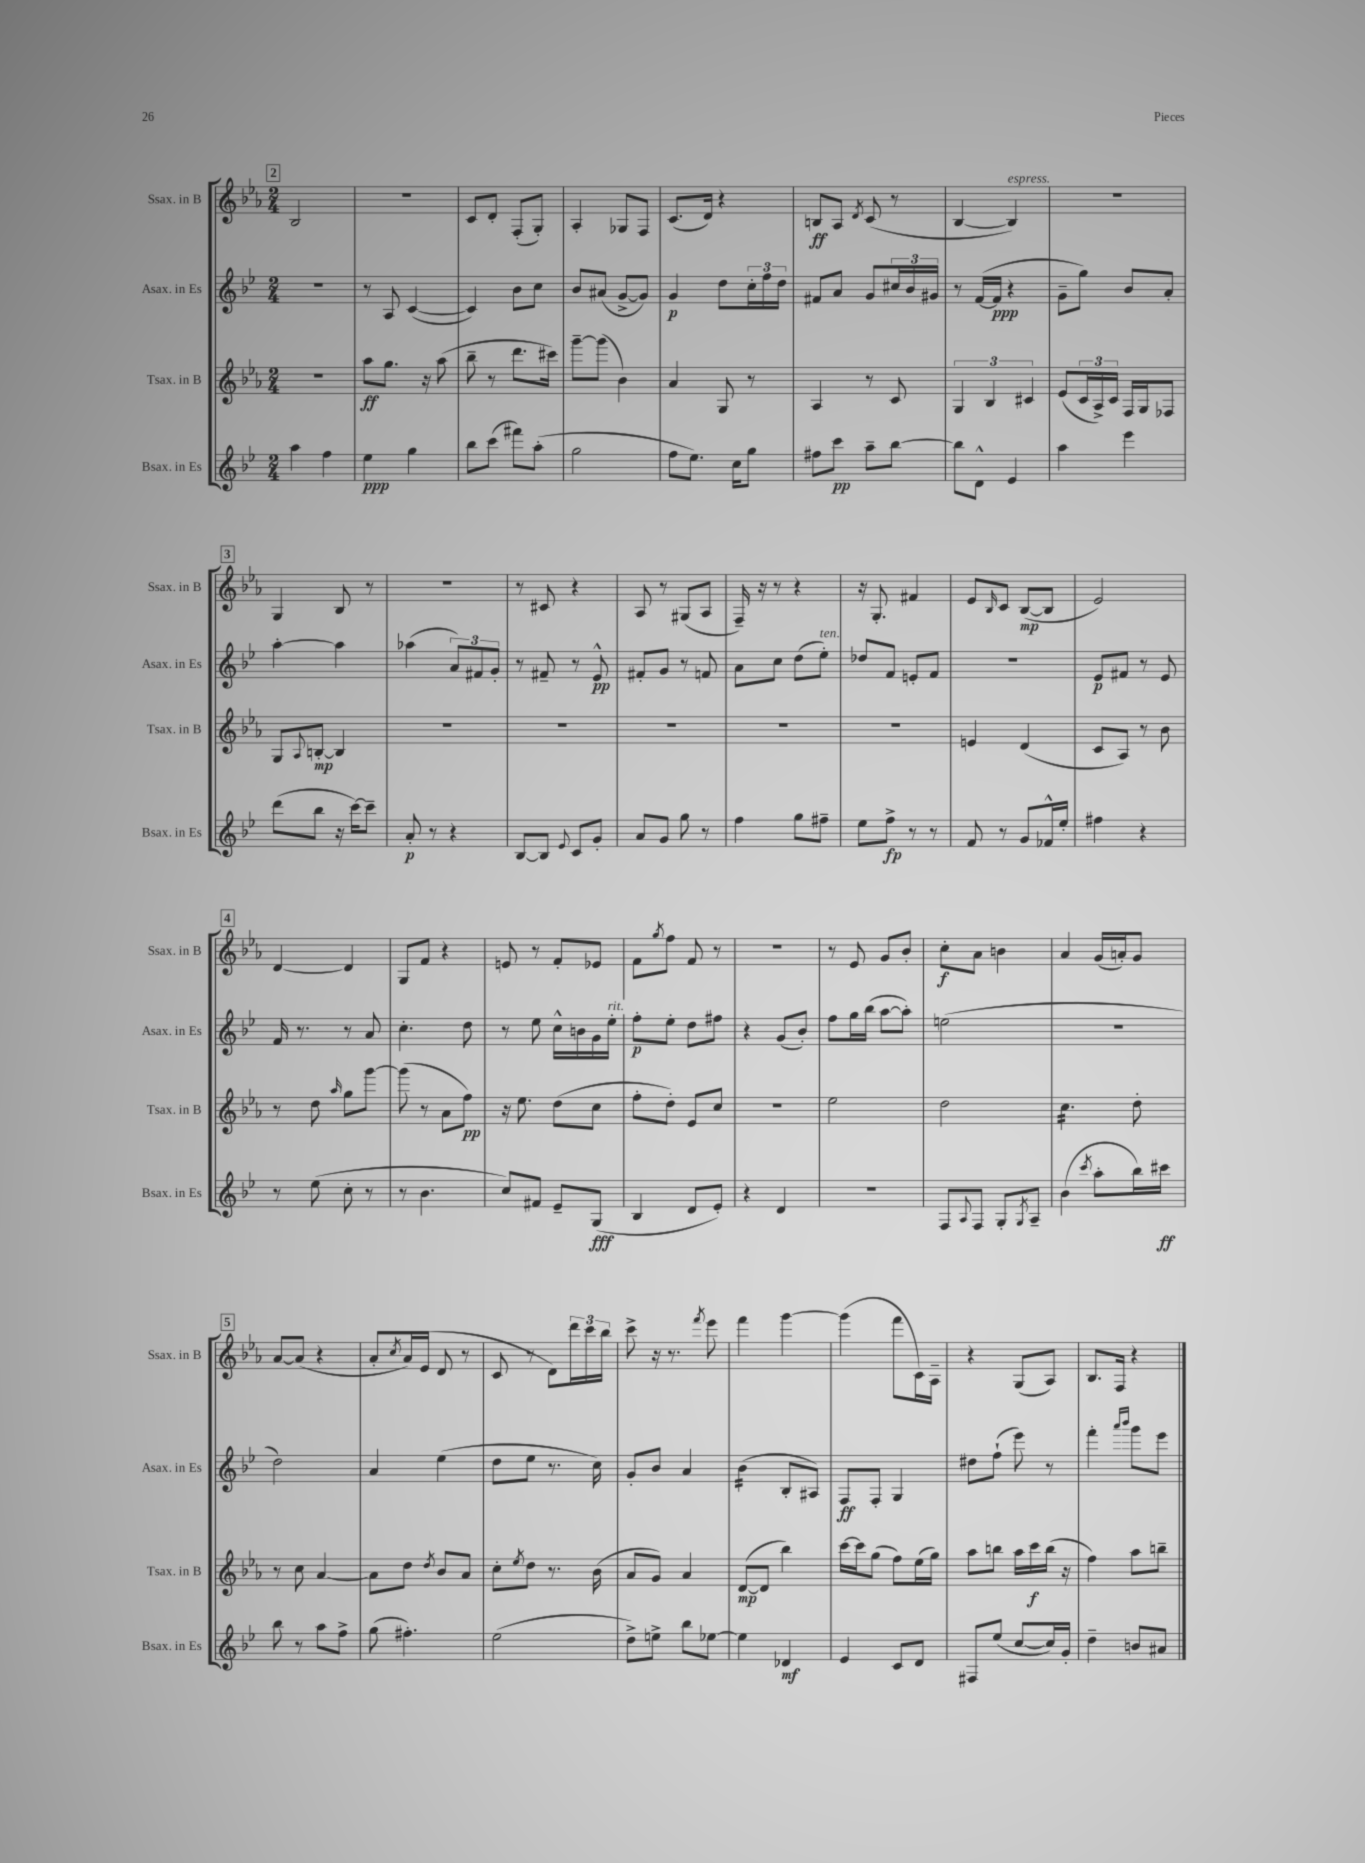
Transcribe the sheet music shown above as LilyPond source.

<<
\new StaffGroup <<
\new Staff = "s0" \with { instrumentName = "Ssax. in B" shortInstrumentName = "Ssax. in B" } {
    \clef treble \key ees \major \numericTimeSignature \time 2/4
    \mark \markup { \box "2" } bes2 |
    R2 |
    c'8 d'8-. f8-.( g8-.) |
    aes4-. ges8 f8 |
    c'8.( d'16) r4 |
    b8\ff aes8 \acciaccatura { d'8 } c'8( r8 |
    bes4~ bes4^\markup { \italic "espress." }) |
    R2 |
    \mark \markup { \box "3" } g4 bes8 r8 |
    R2 |
    r8 cis'8 r4 |
    aes8 r8 gis8( aes8 |
    f16--) r16 r8 r4 |
    r16 g8.-. fis'4 |
    ees'8 \grace { bes16 } c'8 bes8~\mp( bes8 |
    ees'2) |
    \mark \markup { \box "4" } d'4~ d'4 |
    g8 f'8 r4 |
    e'8 r8 f'8-. ees'8 |
    f'8 \acciaccatura { g''8 } f''8 f'8 r8 |
    R2 |
    r8 ees'8 g'8 bes'8-. |
    c''8-.\f aes'8 b'4 |
    aes'4 g'16( a'16-.) g'8 |
    \mark \markup { \box "5" } aes'8~ aes'8( r4 |
    aes'8-. \acciaccatura { c''8 } aes'16) ees'16( d'8 r8 |
    c'8 r8 d'8) \tuplet 3/2 { d'''16 c'''16 bes''16 } |
    c'''8-> r16 r8. \acciaccatura { f'''8 } ees'''8 |
    f'''4 g'''4~ |
    g'''4( f'''8 c'16) aes16-- |
    r4 g8( aes8) |
    bes8. f16 r4 \bar "|." |
}
\new Staff = "s1" \with { instrumentName = "Asax. in Es" shortInstrumentName = "Asax. in Es" } {
    \clef treble \key bes \major \numericTimeSignature \time 2/4
    \mark \markup { \box "2" } R2 |
    r8 a8 c'4~( |
    c'4) bes'8 c''8 |
    bes'8 ais'8( g'8~-> g'8) |
    g'4\p d''8 \tuplet 3/2 { c''16-. f''16 d''16 } |
    fis'8 a'8 g'8 \tuplet 3/2 { cis''16 bes'16 gis'16 } |
    r8 f'16~( f'16\ppp r4 |
    g'8-- g''8) bes'8 a'8-. |
    \mark \markup { \box "3" } a''4~-. a''4 |
    aes''4( \tuplet 3/2 { a'8) fis'8 g'8-. } |
    r8 fis'8-- r8 ees'8-^\pp |
    fis'8-. g'8 r8 f'8 |
    a'8 c''8 d''8( ees''8-.^\markup { \italic "ten." }) |
    des''8 f'8 e'8-. f'8 |
    r2 |
    ees'8\p fis'8 r8 ees'8 |
    \mark \markup { \box "4" } f'16 r8. r8 a'8 |
    c''4.-. d''8 |
    r8 ees''8 c''16-^ b'16 g'16 ees''16-.^\markup { \italic "rit." } |
    f''8-.\p ees''8-. d''8 fis''8 |
    r4 g'8( bes'8-.) |
    f''8 g''16 bes''16( a''8~ a''8-.) |
    e''2( |
    r2 |
    \mark \markup { \box "5" } d''2) |
    a'4 ees''4( |
    d''8 ees''8 r8. c''16) |
    g'8-. bes'8 a'4 |
    bes'4:16( bes8-. ais8) |
    f8\ff f8-. g4 |
    dis''8 f''8-!( ees'''8) r8 |
    f'''4-. \grace { a'''16 bes'''16 } g'''8 ees'''8 \bar "|." |
}
\new Staff = "s2" \with { instrumentName = "Tsax. in B" shortInstrumentName = "Tsax. in B" } {
    \clef treble \key ees \major \numericTimeSignature \time 2/4
    \mark \markup { \box "2" } R2 |
    aes''8\ff g''8. r16 aes''8( |
    bes''8-- r8 d'''8. cis'''16) |
    g'''8~-- g'''8( bes'4) |
    aes'4 g8 r8 |
    aes4 r8 c'8 |
    \tuplet 3/2 { g4 bes4 cis'4 } |
    ees'8( \tuplet 3/2 { c'16 aes16->) c'16 } f16 g16 fes8 |
    \mark \markup { \box "3" } g8 \appoggiatura { aes8 } b8~-.\mp b4 |
    R2 |
    R2 |
    R2 |
    R2 |
    R2 |
    e'4 d'4( |
    c'8 aes8) r8 bes'8 |
    \mark \markup { \box "4" } r8 d''8 \grace { aes''16 } g''8 g'''8~ |
    g'''8( r8 aes'8 f''8\pp) |
    r16 ees''8. d''8( c''8 |
    f''8-. d''8-.) ees'8 c''8 |
    r2 |
    ees''2 |
    d''2 |
    c''4.:16 d''8-. |
    \mark \markup { \box "5" } r8 c''8 aes'4~ |
    aes'8 d''8 \acciaccatura { d''8 } bes'8 aes'8 |
    c''8-. \acciaccatura { ees''8 } d''8 r8. bes'16( |
    aes'8 g'8) aes'4 |
    d'8~\mp( d'8 bes''4) |
    c'''16~ c'''16 g''8( f''8) ees''16( g''16) |
    aes''8 b''8 aes''16 c'''16\f b''16( r16 |
    f''4) aes''8 b''8-- \bar "|." |
}
\new Staff = "s3" \with { instrumentName = "Bsax. in Es" shortInstrumentName = "Bsax. in Es" } {
    \clef treble \key bes \major \numericTimeSignature \time 2/4
    \mark \markup { \box "2" } a''4 f''4 |
    ees''4\ppp g''4 |
    bes''8 c'''8( fis'''8) a''8-.( |
    g''2 |
    f''8 ees''8.) c''16 g''8 |
    fis''8 c'''8\pp a''8-- bes''8~ |
    bes''8 d'8-^ ees'4 |
    a''4 ees'''4 |
    \mark \markup { \box "3" } d'''8( bes''8 r16 c'''16~) c'''8-- |
    a'8-.\p r8 r4 |
    bes8~ bes8 \appoggiatura { ees'8 } c'8 g'8-. |
    a'8 g'8 g''8 r8 |
    f''4 g''8 fis''8-- |
    ees''8 f''8->\fp r8 r8 |
    f'8 r8 g'8 fes'16-^ ees''16-. |
    fis''4 r4 |
    \mark \markup { \box "4" } r8 ees''8( c''8-. r8 |
    r8 bes'4. |
    c''8) fis'8 ees'8-- g8\fff( |
    bes4 d'8 ees'8-.) |
    r4 d'4 |
    r2 |
    f8 \appoggiatura { a8 } f8 g8-. \acciaccatura { g8 } a8-- |
    bes'4( \acciaccatura { c'''8 } a''8-. bes''16) cis'''16\ff |
    \mark \markup { \box "5" } bes''8 r8 a''8 f''8-> |
    g''8( fis''4.-.) |
    ees''2( |
    d''8->) e''8-> bes''8 ees''8~ |
    ees''4 des'4\mf |
    ees'4 c'8 d'8 |
    fis8 ees''8( c''8~ c''16) g'16-. |
    d''4-- b'8 ais'8 \bar "|." |
}
>>
>>
